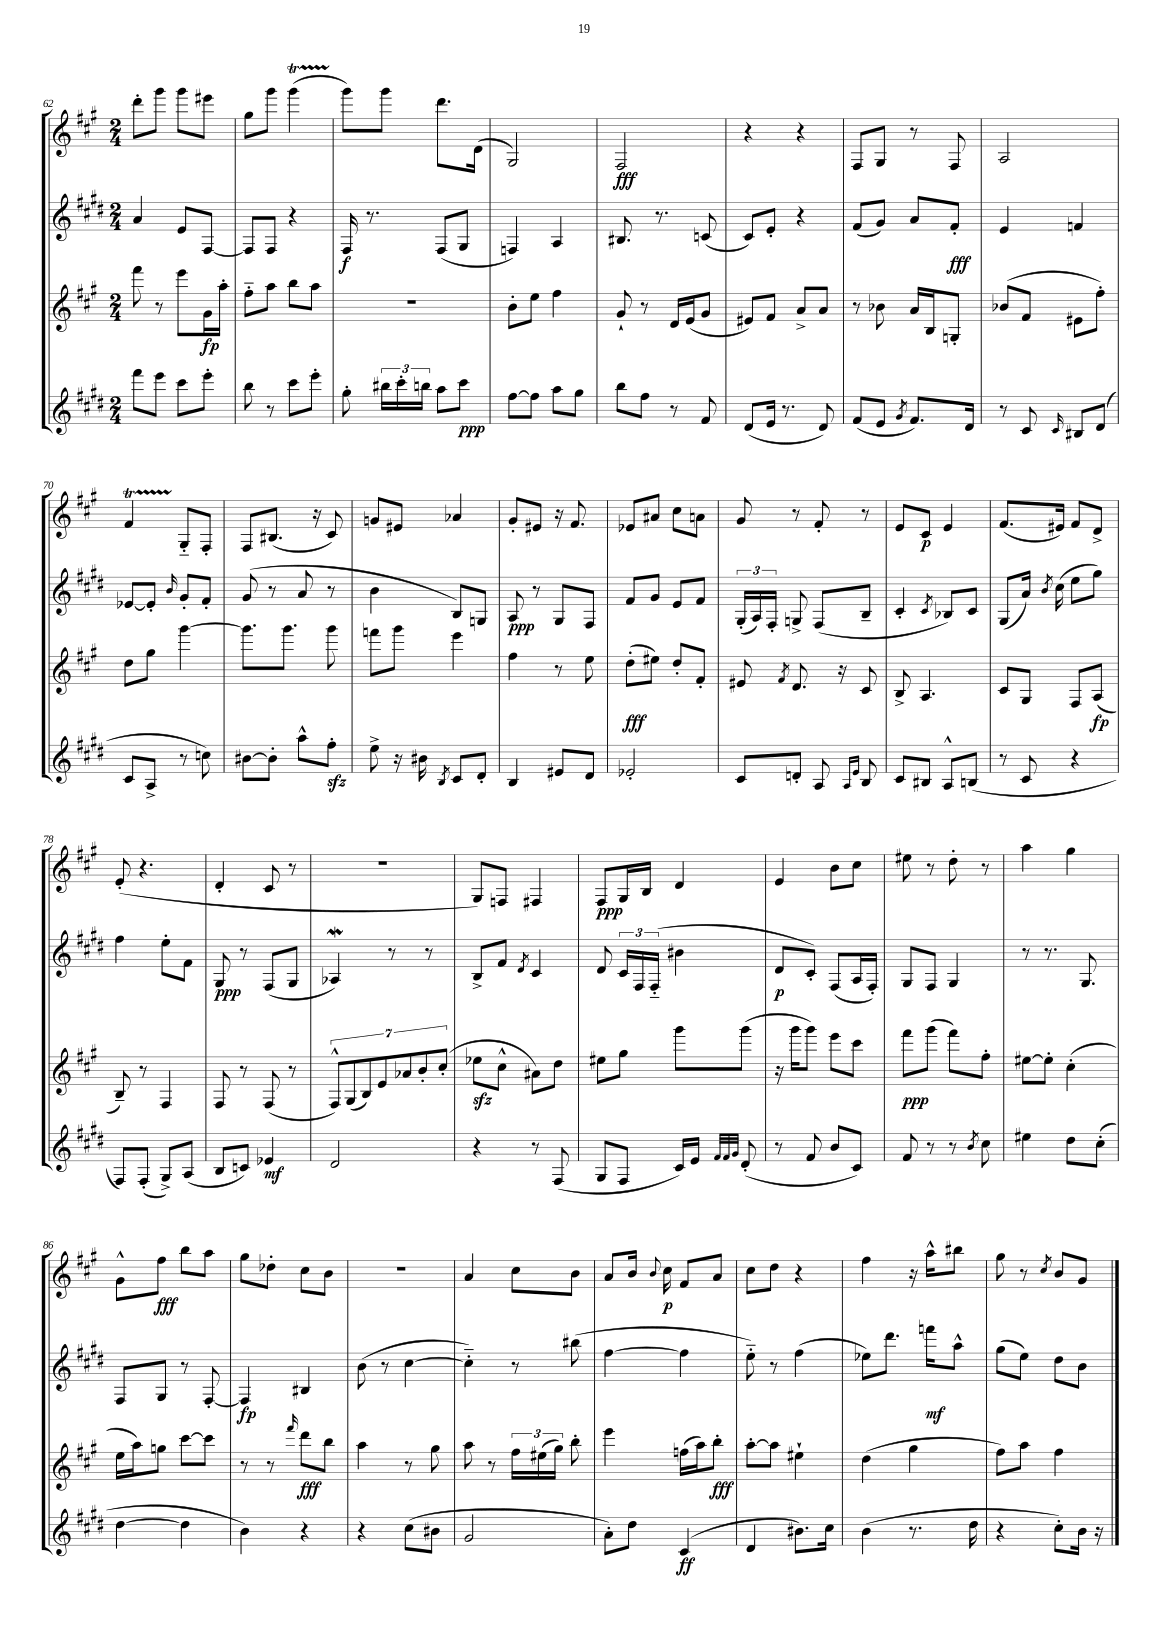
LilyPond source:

<<
\new StaffGroup <<
\new Staff = "s0" {
    \clef treble \key a \major \numericTimeSignature \time 2/4
    \autoBeamOff d'''8[-. gis'''8] gis'''8[ eis'''8] |
    gis''8[ gis'''8] gis'''4\startTrillSpan( |
    gis'''8[\stopTrillSpan) gis'''8] d'''8.[ d'16]( |
    gis2) |
    fis2\fff |
    r4 r4 |
    fis8[ gis8] r8 fis8 |
    a2 |
    fis'4\startTrillSpan gis8[-_\stopTrillSpan fis8]-. |
    fis8[ bis8.]( r16 cis'8) |
    g'8[ eis'8] aes'4 |
    gis'8[-. eis'8] r16 fis'8. |
    ees'8[ ais'8] cis''8[ a'8] |
    gis'8 r8 fis'8-. r8 |
    e'8[ cis'8]\p e'4 |
    fis'8.[( eis'16]) fis'8[ d'8]-> |
    e'8-.( r4. |
    d'4-. cis'8 r8 |
    R2 |
    gis8[) f8] fis4 |
    fis8[\ppp gis16 b16] d'4 |
    e'4 b'8[ cis''8] |
    eis''8 r8 d''8-. r8 |
    a''4 gis''4 |
    gis'8[-^ fis''8]\fff b''8[ a''8] |
    gis''8[ des''8]-. cis''8[ b'8] |
    R2 |
    a'4 cis''8[ b'8] |
    a'8[ b'16] \appoggiatura { b'8 } cis''16\p fis'8[ a'8] |
    cis''8[ d''8] r4 |
    fis''4 r16 a''16[-^ bis''8] |
    gis''8 r8 \acciaccatura { cis''8 } b'8[ gis'8] \bar "|." |
}
\new Staff = "s1" {
    \clef treble \key e \major \numericTimeSignature \time 2/4
    \autoBeamOff a'4 e'8[ fis8]~ |
    fis8[ fis8] r4 |
    fis16\f r8. fis8[( gis8] |
    f4) a4 |
    bis8. r8. c'8( |
    cis'8[) e'8]-. r4 |
    fis'8[( gis'8]) a'8[ fis'8]-.\fff |
    e'4 f'4 |
    ees'8[~ ees'8]-. \grace { b'16 } gis'8[-. fis'8]-. |
    gis'8( r8 a'8 r8 |
    b'4 b8[) g8] |
    a8\ppp r8 gis8[ fis8] |
    fis'8[ gis'8] e'8[ fis'8] |
    \tuplet 3/2 { gis16[-.( a16) fis16]-. } g8-> fis8[( b8]-- |
    cis'4-. \acciaccatura { cis'8 } bes8[) cis'8] |
    gis8[( a'16]) \acciaccatura { b'8 } cis''16( e''8[ gis''8]) |
    fis''4 e''8[-. fis'8] |
    gis8\ppp r8 fis8[( gis8] |
    aes4\mordent) r8 r8 |
    b8[-> fis'8] \acciaccatura { dis'8 } cis'4 |
    dis'8 \tuplet 3/2 { cis'16[ fis16 fis16]-_( } bis'4 |
    dis'8[\p cis'8]-.) fis8[( a16 fis16]-.) |
    gis8[ fis8] gis4 |
    r8 r8. gis8. |
    fis8[ gis8] r8 fis8~-. |
    fis4\fp bis4 |
    b'8( r8 cis''4~ |
    cis''4-_) r8 bis''8( |
    fis''4~ fis''4 |
    e''8-_) r8 fis''4( |
    ees''8[) dis'''8.] f'''16[\mf a''8]-^ |
    gis''8[( e''8]) dis''8[ b'8] \bar "|." |
}
\new Staff = "s2" {
    \clef treble \key a \major \numericTimeSignature \time 2/4
    \autoBeamOff fis'''8 r8 e'''8[ gis'16\fp a''16]-. |
    fis''8[-_ a''8] b''8[ a''8] |
    R2 |
    b'8[-. e''8] fis''4 |
    gis'8-! r8 d'16[ e'16( gis'8] |
    eis'8[) fis'8] a'8[-> a'8] |
    r8 bes'8 a'16[ b16 g8]-. |
    bes'8[( fis'8] eis'8[ fis''8]-.) |
    d''8[ gis''8] gis'''4~ |
    gis'''8.[ gis'''8.] gis'''8 |
    f'''8[ gis'''8] e'''4 |
    fis''4 r8 e''8 |
    d''8[-.\fff( eis''8]) d''8[-. fis'8]-. |
    eis'8 \acciaccatura { fis'8 } d'8. r16 cis'8 |
    b8-> a4. |
    cis'8[ gis8] fis8[ a8]\fp( |
    b8--) r8 fis4 |
    fis8 r8 fis8( r8 |
    \tuplet 7/4 { fis8[-^) gis8( b8) e'8 aes'8 b'8-. cis''8]-.( } |
    ees''8[\sfz cis''8]-^ ais'8[) d''8] |
    eis''8[ gis''8] gis'''8[ gis'''8]( |
    r16 gis'''16[ gis'''8]) e'''8[ cis'''8] |
    fis'''8[\ppp gis'''8]( fis'''8[) fis''8]-. |
    eis''8[~ eis''8]-. cis''4-.( |
    e''16[ a''16) g''8] cis'''8[~ cis'''8] |
    r8 r8 \grace { fis'''16 } d'''8[\fff b''8] |
    a''4 r8 gis''8 |
    a''8 r8 \tuplet 3/2 { fis''16[ eis''16( gis''16]) } b''8-. |
    e'''4 f''16[( a''16) b''8]-.\fff |
    a''8[~-. a''8] eis''4-! |
    d''4( gis''4 |
    fis''8[) a''8] fis''4 \bar "|." |
}
\new Staff = "s3" {
    \clef treble \key e \major \numericTimeSignature \time 2/4
    \autoBeamOff fis'''8[ e'''8] cis'''8[ e'''8]-. |
    b''8 r8 cis'''8[ e'''8]-. |
    gis''8-. \tuplet 3/2 { bis''16[ cis'''16-. b''16] } a''8[ cis'''8]\ppp |
    fis''8[~ fis''8] a''8[ gis''8] |
    b''8[ fis''8] r8 fis'8 |
    dis'8[( e'16] r8. dis'8) |
    fis'8[( e'8] \acciaccatura { gis'8 } fis'8.[) dis'16] |
    r8 cis'8 \grace { cis'16 } bis8[ dis'8]( |
    cis'8[ a8]-> r8 c''8) |
    bis'8[~ bis'8]-. a''8[-^ fis''8]-.\sfz |
    e''8-> r16 bis'16 \acciaccatura { b8 } cis'8[ dis'8]-. |
    b4 eis'8[ dis'8] |
    ees'2-. |
    cis'8[ d'8]-. a8 \grace { a16[ e'16] } b8 |
    cis'8[ bis8] a8[-^ b8]( |
    r8 cis'8 r4 |
    fis8[) fis8]-.( gis8[->) a8]( |
    b8[ c'8]) ees'4\mf |
    dis'2 |
    r4 r8 fis8( |
    gis8[ fis8] cis'16[) e'16] \grace { fis'32[ fis'32 gis'32] } dis'8-.( |
    r8 fis'8 b'8[ cis'8]) |
    fis'8 r8 r8 \acciaccatura { b'8 } cis''8 |
    eis''4 dis''8[ cis''8]-.( |
    dis''4~ dis''4 |
    b'4) r4 |
    r4 cis''8[( bis'8] |
    gis'2 |
    a'8[-.) dis''8] cis'4\ff( |
    dis'4 bis'8.[) cis''16] |
    b'4( r8. dis''16 |
    r4 cis''8[-.) b'16] r16 \bar "|." |
}
>>
>>
\layout { \context { \Score currentBarNumber = #62 } }
